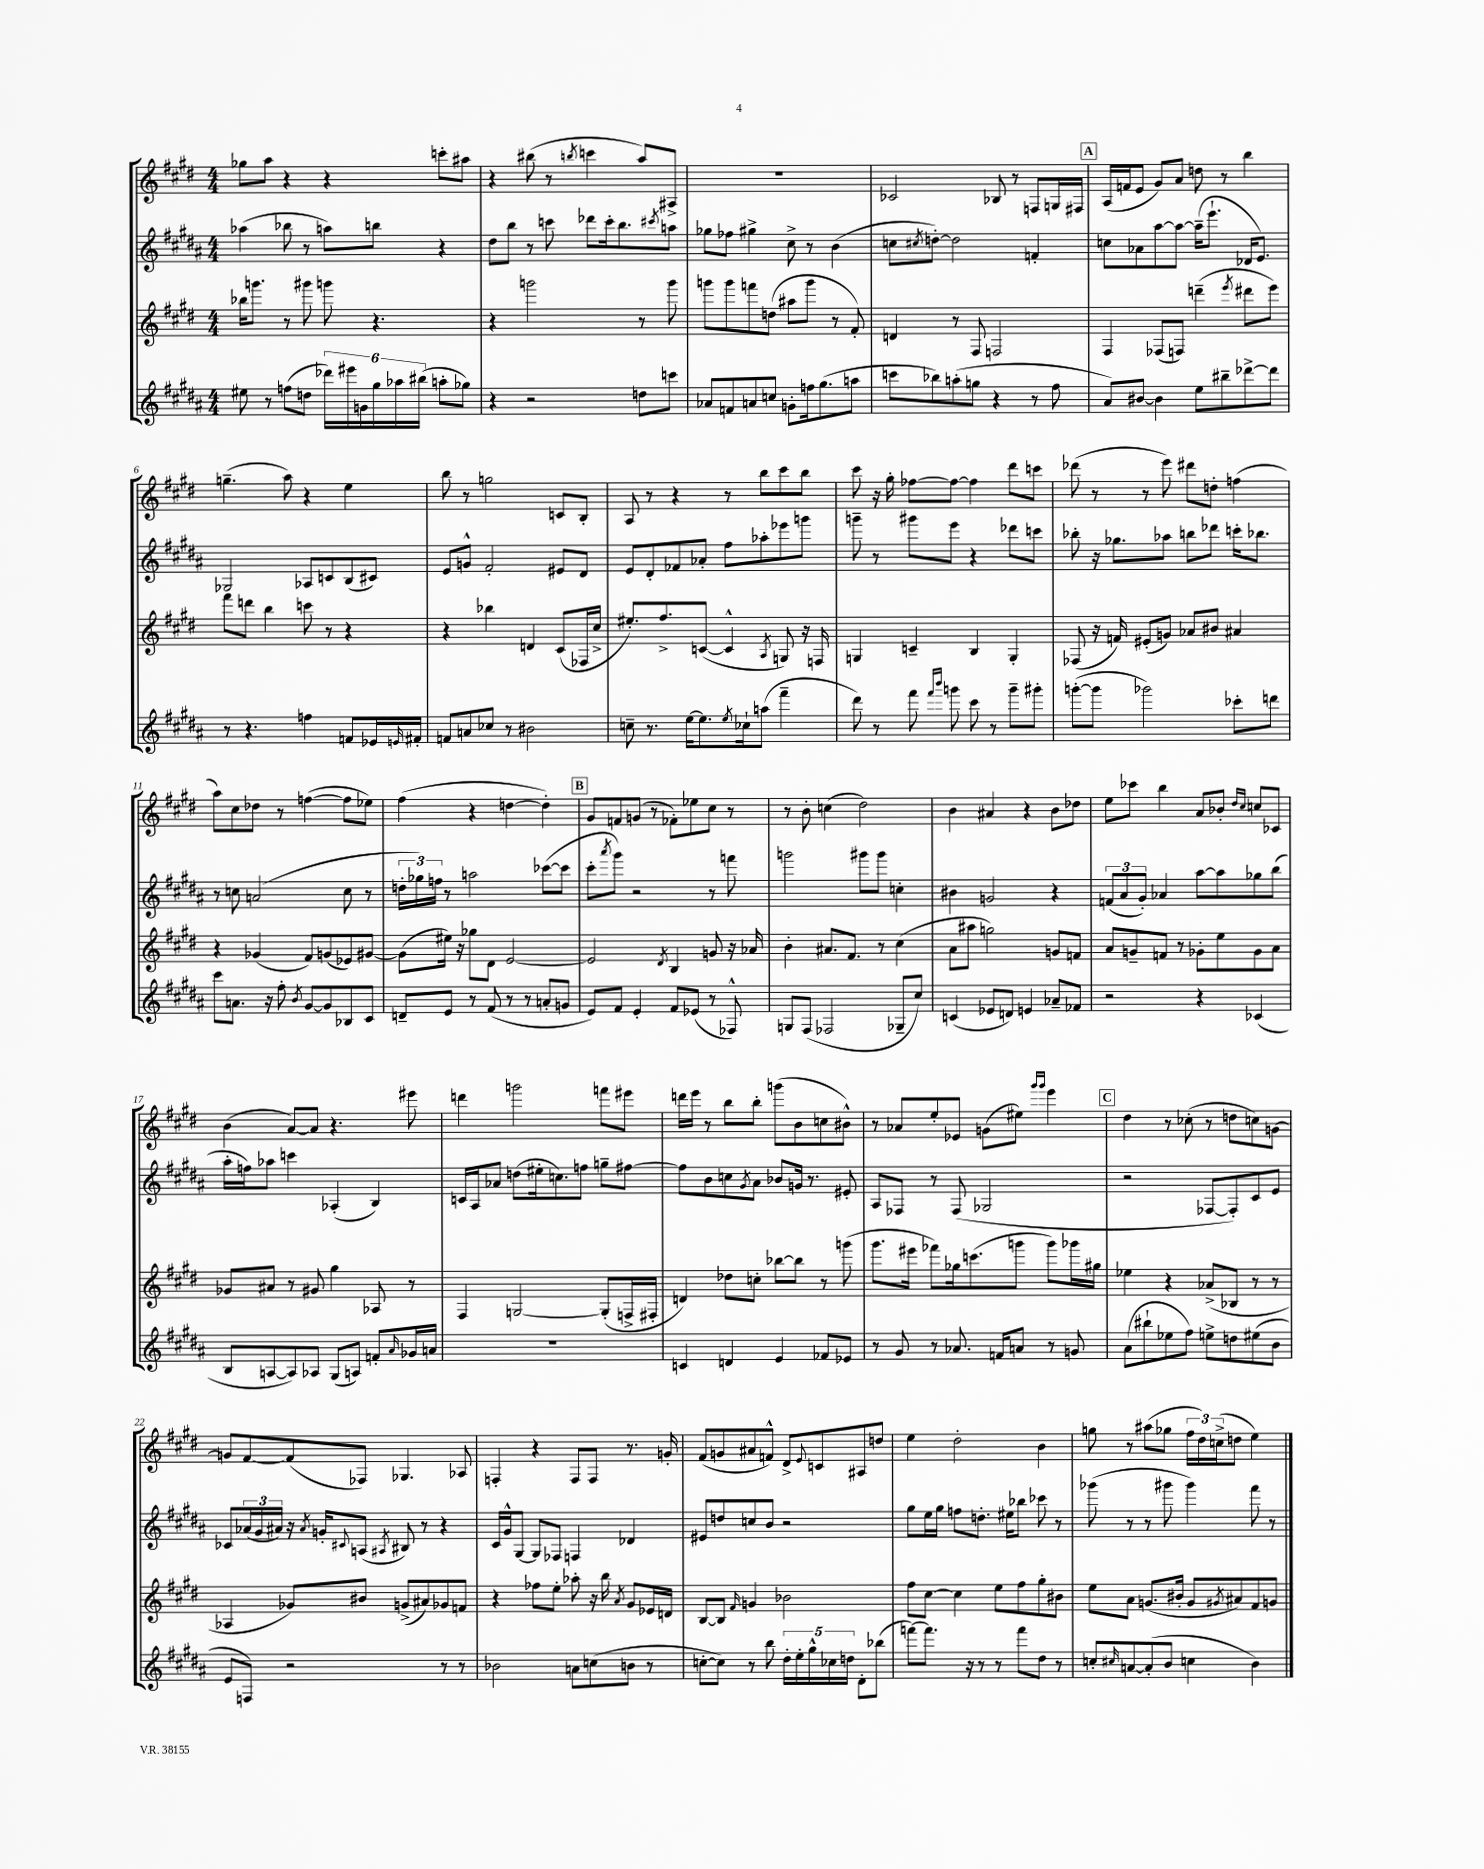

**kern	**kern	**kern	**kern
*part4	*part3	*part2	*part1
*staff4	*staff3	*staff2	*staff1
*clefG2	*clefG2	*clefG2	*clefG2
*k[f#c#g#d#a#]	*k[f#c#g#d#]	*k[f#c#g#d#a#]	*k[f#c#g#d#]
*M4/4	*M4/4	*M4/4	*M4/4
=1	=1	=1	=1
8ee#X\	16bb-X\KL	(4aa-X\	8gg-X\L
.	8.gggn\J	.	.
8r	.	.	8aa\J
(8ffn\L	8r	8bb-X\	4r
8ddn\J	8ggg#X\	8r	.
24ddd-X\LL)	8gggn\	8aan\L)	4r
24eee#X\	.	.	.
24gn\	.	.	.
24gg#\	4.r	8bbn\J	.
24aa-X\	.	.	.
(24bb#X\JJ	.	.	.
8aan'\L	.	4r	8cccn'\L
8gg-X\J)	.	.	8aa#X\J
=2	=2	=2	=2
4r	4r	8dd#\L	4r
.	.	8bb\J	.
2r	2gggn\	8r	(8bb#X\
.	.	8cccn\	8r
.	.	.	8qbbn/
.	.	8ddd-X\L	4cccn\
.	.	16ccc'\k	.
.	.	8.bb\	.
8ddn\L	8r	.	8aa/L)
.	.	8qccc#X/	.
8cccn\J	8ggg\	8aan\J	8A#X^/J
=3	=3	=3	=3
8a-X/L	8gggn\L	8gg-X\L	1r
8fn/	8ggg\	8ff-X\J	.
8an/	8fffn\	4gg#X^\	.
8ccn/J	(8ddn\J	.	.
8gn'\L	8aa#X\L	8cc#^\	.
16ffn\k	8ggg\J	8r	.
(8.gg#\	.	.	.
.	8r	(4b\	.
8aan\J	8f#'/)	.	.
=4	=4	=4	=4
8cccn\L	4dn/	8ccn\L	2c-X/
.	.	8qcc#X/	.
8bb-X\)	.	[8ddn'\J)	.
(8aan'\	8r	2dd\]	.
8ggn\J	8F#/	.	.
4r	2Fn/	.	8B-X/
.	.	.	8r
8r	.	4fn'/	8Fn/L
8ff#\	.	.	16Gn/L
.	.	.	16F#X/JJ
!!LO:REH:place=s1:t=A
=5	=5	=5	=5
8a#/L)	4F#/	8ccn\L	(16A/LL
.	.	.	16fn/J
[8b#X/J	.	8a-X\	8e/J
4b#\]	(8F-X/L	[8aa#\	8g#/L)
.	8Fn/J)	8aa#\J_	8a/J
8ee\L	(4dddn~\	(16aa#~\KL]	8ddn\
.	.	8.eee`\J	.
8bb#X~\	.	.	8r
.	8qeee/	.	.
[8ddd-X^\	8ddd#X\L	16d-X/KL	4bb\
.	.	8.e/J)	.
8ddd-\J]	8eee\J)	.	.
!!LO:LB:g=z
=6	=6	=6	=6
8r	8fff#\L	2G-X/	(4.ggn~\
4.r	8dddn\J	.	.
.	4bb\	.	.
.	.	.	8aa\)
4ffn\	8cccn\	8A-X/L	4r
.	8r	8cn/	.
8fn/L	4r	(8B/	4ee\
16e-X/L	.	8c#X/J)	.
16qqen/	.	.	.
16f#X'/JJ	.	.	.
=7	=7	=7	=7
8fn/L	4r	8e/L	8bb\
8an/	.	8gn^^/J	8r
8cc-X/J	4bb-X\	2f#'/	2ggn\
8r	.	.	.
2b#X\	4dn/	.	.
.	(8c#/L	8e#X/L	8cn/L
.	16F-X/L	8d#/J	8B'/J
.	16cc#^/JJ	.	.
=8	=8	=8	=8
8ccn~\	8.ee#X'/L)	8e/L	8A/
8.r	.	8d#'/	8r
.	8.ff#^/	.	.
.	.	8f-X/	4r
[16ee\KL	.	.	.
8.ee\]	([8cn/J	8a-X'/J	.
.	4c^^/]	8ff#\L	8r
8qee/	.	.	.
16cc-X`\k	.	.	.
(8aan\J	.	8aa-X'\	8bb\L
.	8qA/	.	.
4fff#~\	8Gn/)	8eee-X\	8ccc#\
.	16r	8gggn\J	8bb\J
.	16Fn/	.	.
=9	=9	=9	=9
8ddd#\)	4Gn/	8gggn~\	8ccc#\
8r	.	8r	16r
.	.	.	16gg#'\
8fff#\	4cn~/	8ggg#X\L	[8ff-X\L
16qqfff#/LL	.	.	.
16qqbbb/JJ	.	.	.
8gggn\	.	8eee\J	8ff-\J_
8ccc#\	4B/	4r	4ff-\]
8r	.	.	.
8ggg~\L	4G'/	8ddd-X\L	8ddd#\L
8ggg#X'\J	.	8cccn\J	8cccn\J
=10	=10	=10	=10
([8gggn'\L	(8F-X/	8bb-X'\	(8ddd-X\
8ggg\J]	16r	16r	8r
.	16fn/)	8.gg-X\L	.
2ggg-X\)	(8e#X'/L	.	8r
.	8gn/J)	8aa-X\J	8eee\)
.	8a-X/L	8bbn\L	8ddd#X\L
.	8b#X/J	8ddd-X\J	8ddn'\J
8ccc-X'\L	4a#X/	16cccn'\KL	(4ffn\
.	.	8.bb-X\J	.
8dddn\J	.	.	.
!!LO:LB:g=z
=11	=11	=11	=11
8ccc#\L	4r	8r	8aa\L)
8.an\J	.	8ccn\	8cc#\
.	(4g-X/	(2an/	8dd-X\J
16r	.	.	.
8ff#'\	.	.	8r
8qb/	.	.	.
[8g#/L	8f#/L)	.	([4ffn\
8g#/]	(8gn/	.	.
8B-X/	8e-X/)	8cc\	8ff\L]
8c#/J	[8g#X/J	8r	8ee-X\J)
=12	=12	=12	=12
8dn~/L	(8g#\L]	24ddn'\LL	(4ff#\
.	.	24gg-X\)	.
.	.	24ffn\JJ	.
8e/J	16ee#X\Jk)	8r	.
.	16r	.	.
8r	8gg-X\L	2aan\	4r
(8f#/	8d#\J	.	.
8r	[2e/	.	[4ddn\
8r	.	.	.
8an'/L	.	([8ccc-X\L	4dd'\])
8gn/J	.	8ccc-\J]	.
!!LO:REH:place=s1:t=B
=13	=13	=13	=13
8e/L)	2e/]	8ccc#'\L	8g#/L
.	.	8qaaa#/	.
8f#/J	.	8ggg#\J)	8fn/
4e'/	.	2r	(8gn/J
.	.	.	8r
.	8qd#/	.	.
8f#/L	4B/	.	8f-X'\L)
(8e-X/J	.	.	8ee-X\
8r	8gn/	8r	8cc#\J
8F-X^^/)	16r	8fffn\	8r
.	16a-X/	.	.
=14	=14	=14	=14
8Gn/L	4b'\	2gggn\	8r
(8F#/J	.	.	8b'\
2F-X/	8.a#X/L	.	(4ccn\
.	8.f#/J	.	.
.	.	8ggg#X\L	2dd#\)
.	8r	8ggg#\J	.
8G-X~/L	(4cc#\	4ccn'\	.
8cc#/J)	.	.	.
=15	=15	=15	=15
(4cn/	8a\L	4b#X\	4b\
.	8aa#X\J	.	.
8e-X/L	2ggn\)	2gn/	4a#X/
8dn/J)	.	.	.
4en/	.	.	4r
8a-X~/L	8gn/L	4r	8b\L
8f-X/J	8fn/J	.	8dd-X\J
=16	=16	=16	=16
2r	8a/L	(12fn/L	8ee\L
.	.	12a#/	.
.	8gn~/	.	8ccc-X\J
.	.	12g#'/J)	.
.	8fn/J	4a-X/	4bb\
.	8r	.	.
4r	8g-X'\L	[8aa#\L	8a/L
.	8ee\	8aa#\]	8b-X'/J
.	.	.	16qqdd#/LL
.	.	.	16qqcc#/JJ
(4c-X/	8g-\	8gg-X\	8ccn/L
.	8a\J	(8bb\J	8c-X/J
!!LO:LB:g=z
=17	=17	=17	=17
8B/L	8g-X/L	16aa#'\LL	(4b\
.	.	16ffn\J)	.
[8An/	8a#X/J	8aa-X\J	.
8A/])	8r	4cccn\	[8a/L)
8A-X/J	8g#X/	.	8a/J]
(8G#/L	4gg#\	(4A-X'/	4.r
8An/J)	.	.	.
8fn'/L	8A-X/	4B/)	.
16qqa#/	.	.	.
16g-X/L	8r	.	8eee#X\
16an/JJ	.	.	.
=18	=18	=18	=18
1r	4F#/	16cn/LL	4dddn\
.	.	16A#/J	.
.	.	8a-X/J	.
.	[2Gn/	(8ddn\L	2gggn\
.	.	16ee#X'\k	.
.	.	8.ccn\)	.
.	.	8ffn\J	.
.	(8G'/L]	8ggn~\L	8fffn\L
.	16Fn^/L	[8ff#X\J	8eee#X\J
.	16F#X'/JJ	.	.
=19	=19	=19	=19
4cn/	4dn/)	8ff#\L]	16dddn\LL
.	.	.	16eee\JJ
.	.	8b\	8r
4dn/	8dd-X\L	8ccn\	8bb\L
.	.	8qg#/	.
.	8ccn'\J	8a#\J	8bb'\J
4e/	[8bb-X\L	8b-X/L	(8gggn\L
.	8bb-\J]	16gn/Jk	8b\
.	.	8.r	.
8f-X/L	8r	.	8ccn\
8e-X/J	(8gggn\	8e#X'/	8b#X^^\J)
=20	=20	=20	=20
8r	8.ggg#\L	8A#/L	8r
8g#/	.	8F-X/J	8a-X/L
.	16eee#X\Jk	.	.
8r	8fff-X\L)	8r	8ee'/
8.a-X/	16gg-X\k	(8F-/	8e-X/J
.	(8.cccn\	.	.
.	.	2G-X/	(8gn\L
16fn/KL	.	.	.
8an/J	8gggn\J	.	8ee#X\J)
.	.	.	16qqggg#/LL
.	.	.	16qqggg#/JJ
8r	8ggg\L)	.	4eee\
8gn/	16ggg-X\L	.	.
.	16gg#X\JJ	.	.
!!LO:REH:place=s1:t=C
=21	=21	=21	=21
(8a#\L	4ee-X\	2r	4dd#\
8bb#X`\	.	.	.
8ee-X\	4r	.	8r
8ff#\J)	.	.	(8cc-X'\
8een^\L	(8a-X^/L	[8F-X/L	8r
8ddn\	8B-X/J	8F-'/])	8ddn\L
(8ee#X\	8r	8c#/	8ccn\)
8b\J	8r	8e/J	[8gn\J
!!LO:LB:g=z
=22	=22	=22	=22
8e/L	4A-X/	8c-X/L	8gn/L]
8Fn/J)	.	(24a-X/L	[8f#/
.	.	24g#/	.
.	.	24a#X/JJ)	.
2r	8g-X/L)	16r	(8f#/]
.	.	8qa#/	.
.	.	16gn'/KL	.
.	.	8qqc#X/	.
.	8b#X/J	(8An/J	8F-X/J)
.	.	8qA#X/	.
.	(8gn^/L	8B#X/)	4.G-X/
.	8a#X/)	8r	.
8r	8g-X/	4r	.
8r	8fn/J	.	8A-X/
=23	=23	=23	=23
2b-X\	4r	16c#/LL	4Fn'/
.	.	16g#^^/J	.
.	.	[8G#/J	.
.	8ff-X\L	8G#/L]	4r
.	8ee'\J	8F-X/J	.
8an\L	8aa-X'\	4Fn/	8F/L
(8ccn\	16r	.	8F/J
.	16bb\	.	.
.	8qa/	.	.
8bn\J	8g#/L	4d-X/	8.r
8r	16e-X/L	.	.
.	16dn/JJ	.	16gn'/
=24	=24	=24	=24
[8ccn'\L	[8B/L	8e#X/L	(8f#/L
8cc\J])	8B/J]	8ddn/	8gn/
.	16qqf#/	.	.
8r	4gn/	8ccn/	8a#X/
8bb\	.	8b/J	8fn^^/J)
20dd#'\LL	2b-X\	2r	8d#^/L
20ee'\	.	.	.
20gg#^^\	.	.	.
.	.	.	8qqe/
.	.	.	8cn/
20cc-X\	.	.	.
20ddn\JJ	.	.	.
8d#'\L	.	.	8A#X/
(8bb-X\J	.	.	8ddn/J
=25	=25	=25	=25
[8fffn\L)	8ff#\L	8gg#\L	4ee\
8.fff\J]	[8cc#\J	16ee\L	.
.	.	16gg#\JJ	.
.	4cc#\]	8ffn\L	2dd#'\
16r	.	.	.
8r	.	8.ddn'\J	.
8r	8ee\L	.	.
.	.	16ee#X\KL	.
8fff\L	8ff#\	8bb-X\J	.
8dd#\J	8gg#'\	8ccc-X\	4b\
8r	8b#X\J	8r	.
=26	=26	=26	=26
8ccn'/L	8ee\L	(8ggg-X\	8ggn\
16qqcc#X/	.	.	.
[8an/	8a\J	8r	8r
(8a'/]	(8.gn/L	8r	(8aa#X\L
8b/J	.	8ggg#X\	8gg-X\J
.	16b#X'/Jk	.	.
4ccn\	8g/L	4ggg#\)	24ff#\LL
.	.	.	24dd#\)
.	.	.	(24ccn^\J
.	8qg#X/	.	.
.	8a#X/)	.	8ddn\J
4b\)	8f#/	8fff#\	4ee\)
.	8gn/J	8r	.
==	==	==	==
*-	*-	*-	*-
